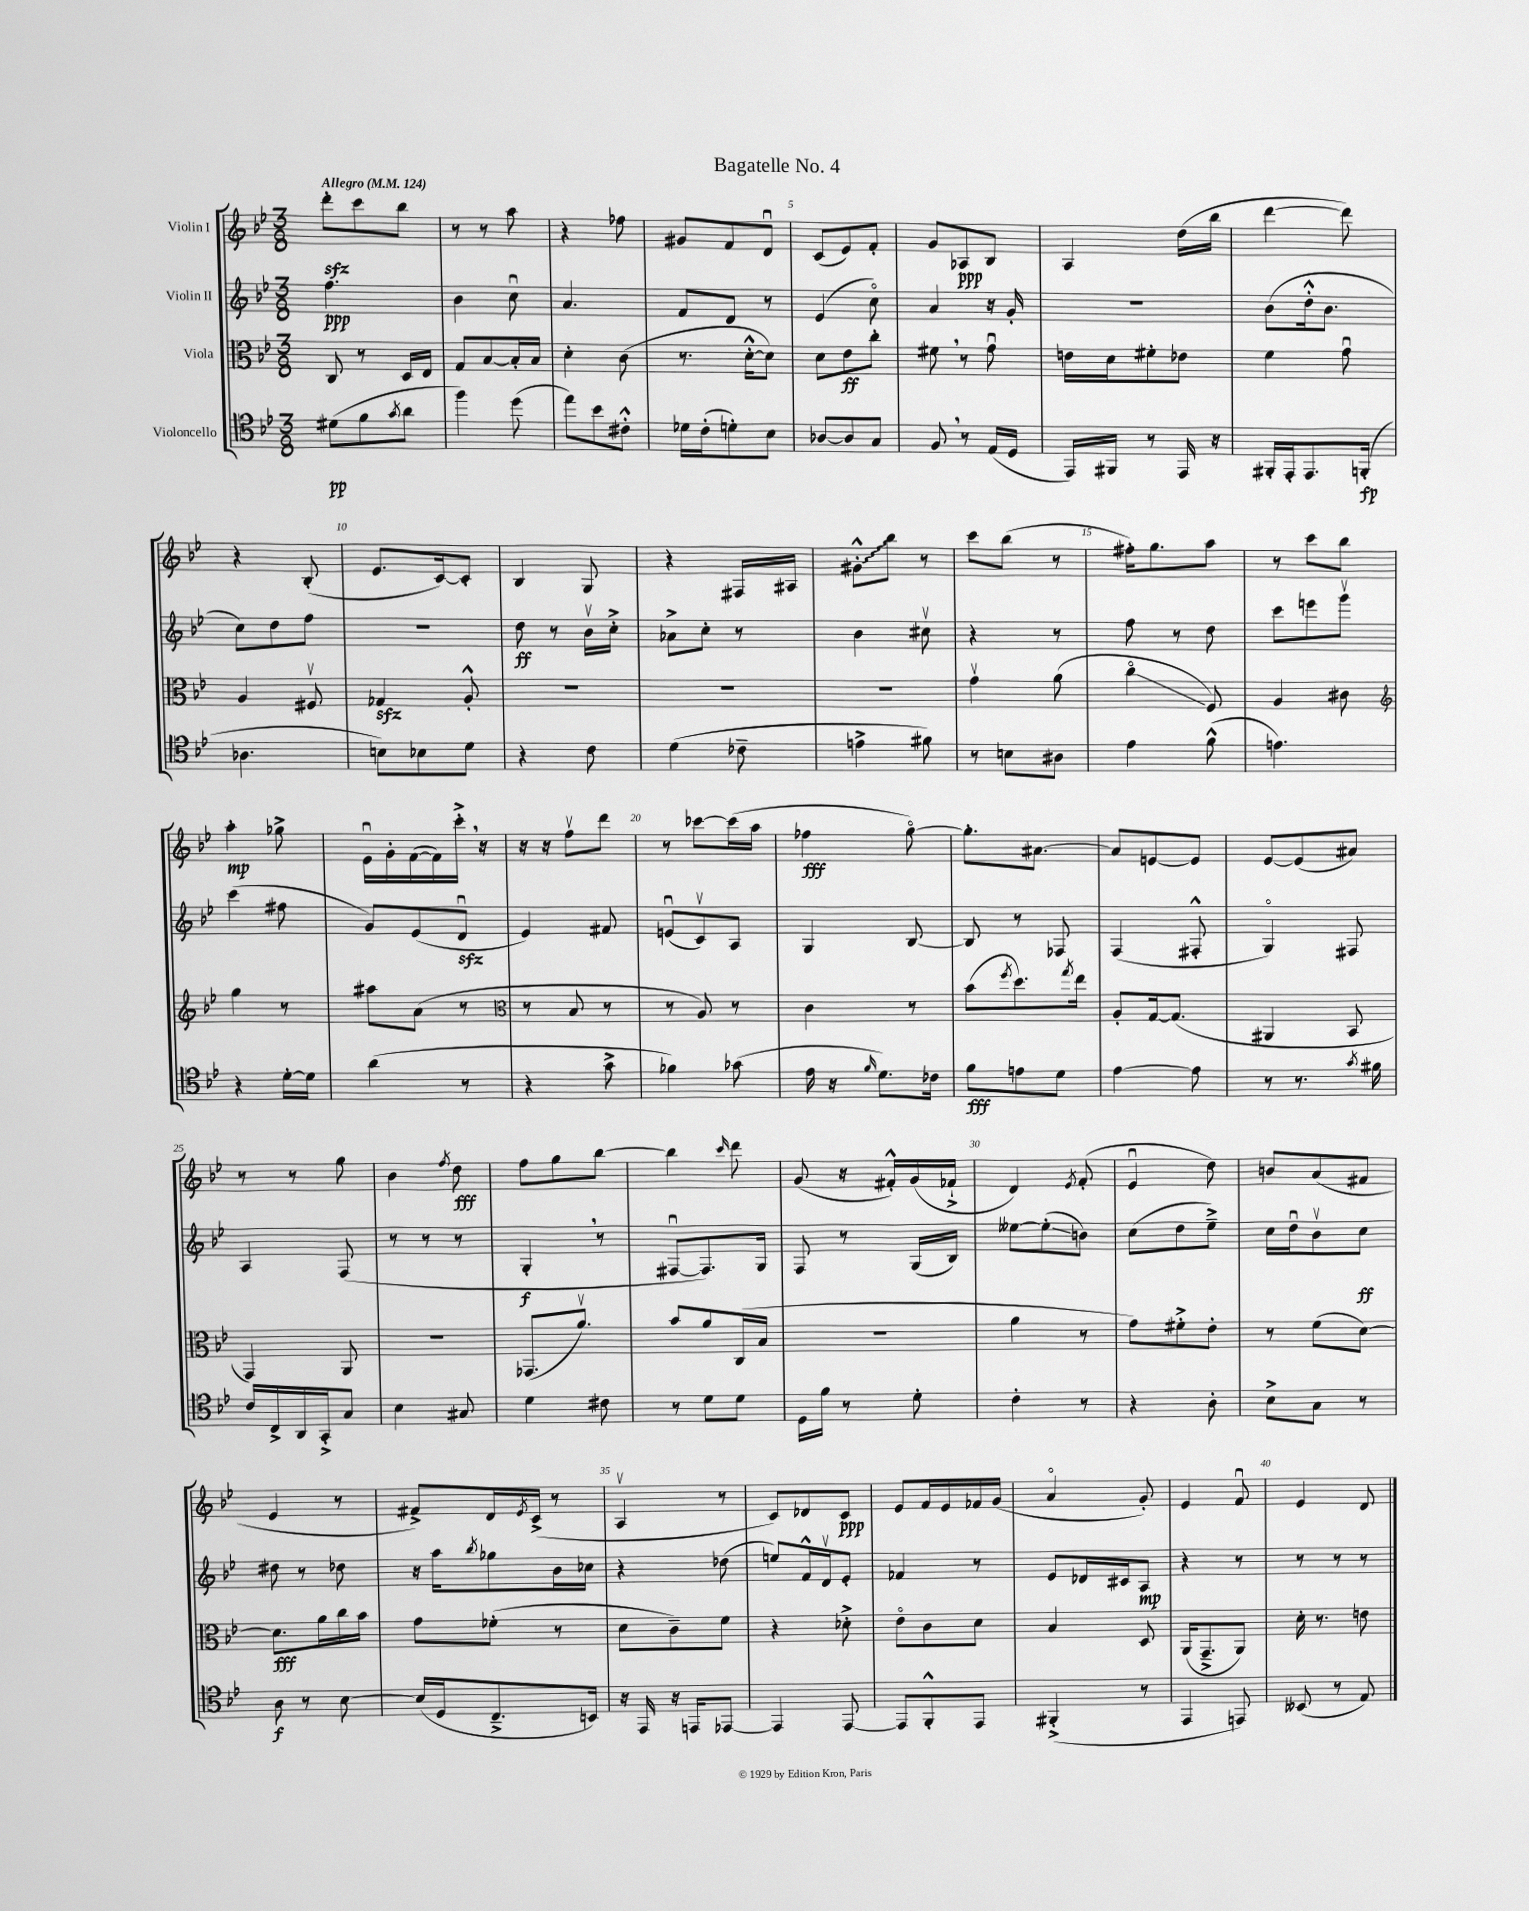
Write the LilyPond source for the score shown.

\header { title = "Bagatelle No. 4" }
<<
\new StaffGroup <<
\new Staff = "s0" \with { instrumentName = "Violin I" } {
    \clef treble \key bes \major \numericTimeSignature \time 3/8 \tempo "Allegro" 4 = 124
    d'''8-.\sfz c'''8 bes''8 |
    r8 r8 a''8 |
    r4 fes''8 |
    gis'8 f'8 d'8\downbow |
    c'8( ees'8) f'8-. |
    g'8 aes8\ppp bes8 |
    a4 d''16( bes''16 |
    d'''4~ d'''8) |
    r4 bes8-.( |
    ees'8. c'16~) c'8-. |
    bes4 g8 |
    r4 fis16 ais16 |
    \once \override Glissando.style = #'zigzag gis'8-.-^\glissando bes''8 r8 |
    c'''8 bes''8( r8 |
    fis''16-.) g''8. a''8 |
    r8 c'''8 bes''8 |
    a''4-.\mp ges''8-> |
    ees'16\downbow g'16-. f'16~( f'16) c'''16-.-> \breathe r16 |
    r16 r16 f''8\upbow d'''8 |
    r8 ces'''8~ ces'''16( a''16 |
    fes''4\fff g''8~\flageolet) |
    g''8.-. ais'8.~ |
    ais'8 e'8~ e'8 |
    ees'8~ ees'8( ais'8) |
    r8 r8 g''8 |
    bes'4 \acciaccatura { f''8 } d''8\fff |
    f''8 g''8 bes''8~ |
    bes''4 \grace { c'''16 } d'''8 |
    g'8( r16 fis'16-.-^) g'16( fes'16-!-> |
    d'4) \acciaccatura { ees'8 } f'8-.( |
    ees'4\downbow d''8) |
    b'8 a'8( fis'8 |
    ees'4 r8 |
    fis'8->) d'16 \acciaccatura { ees'8 } c'16->( r8 |
    a4\upbow r8 |
    c'8) des'8 c'8\ppp |
    ees'8 f'16 ees'16 fes'16 g'16( |
    a'4\flageolet g'8-.) |
    ees'4 f'8\downbow |
    ees'4 d'8 \bar "|." |
}
\new Staff = "s1" \with { instrumentName = "Violin II" } {
    \clef treble \key bes \major \numericTimeSignature \time 3/8
    f''4.\ppp |
    bes'4 c''8\downbow |
    a'4. |
    f'8 d'8 r8 |
    ees'4( c''8\flageolet) |
    a'4 r16 g'16-. |
    R4. |
    bes'8( d''16-.-^ bes'8. |
    c''8) d''8 f''8 |
    R4. |
    d''8\ff r8 bes'16\upbow c''16-.-> |
    aes'8-> c''8-. r8 |
    bes'4 cis''8\upbow |
    r4 r8 |
    f''8 r8 d''8 |
    c'''8 e'''8 g'''8\upbow |
    c'''4( fis''8 |
    g'8) ees'8( d'8\downbow\sfz |
    ees'4) fis'8 |
    e'8\downbow( c'8\upbow) a8 |
    g4 bes8~ |
    bes8 r8 fes8 |
    f4( fis8-.-^ |
    g4\flageolet) fis8 |
    a4 f8( |
    r8 r8 r8 |
    g4-.\f \breathe r8 |
    fis8~\downbow fis8.) g16 |
    f8 r8 g16( bes16) |
    eeses''8~ eeses''8-.\glissando( b'8) |
    c''8( d''8 ees''8--->) |
    c''16 d''16\downbow bes'8\upbow c''8\ff |
    dis''8 r8 des''8 |
    r16 a''16 \acciaccatura { bes''8 } ges''8 bes'16 ces''16 |
    r4 des''8( |
    e''8) f'16-^ d'16\upbow ees'8-. |
    fes'4 r8 |
    ees'8 des'16 cis'16 a8\mp |
    r4 r8 |
    r8 r8 r8 \bar "|." |
}
\new Staff = "s2" \with { instrumentName = "Viola" } {
    \clef alto \key bes \major \numericTimeSignature \time 3/8
    c8 r8 d16 ees16 |
    g8 bes8~ bes16-. bes16 |
    d'4-. c'8( |
    r8. d'16~-.-^ d'8) |
    d'8 ees'8\ff c''8-. |
    fis'8 \breathe r8 g'8\downbow |
    e'16 d'16 fis'8-. ees'8 |
    f'4 g'8\downbow |
    a4 fis8\upbow |
    ges4\sfz a8-.-^ |
    R4. |
    R4. |
    R4. |
    g'4\upbow a'8( |
    c''4\flageolet\glissando f8) |
    a4 cis'8 |
    \clef treble g''4 r8 |
    ais''8 a'8( r8 |
    \clef alto r8 bes8 r8 |
    r8 a8) r8 |
    c'4 r8 |
    bes'8( \acciaccatura { f''8 } d''8.) \acciaccatura { g''8 } ees''16 |
    a8-. g16~ g8.( |
    ais,4 bes,8 |
    g,4) a,8 |
    R4. |
    ges,8.( a'8.\upbow) |
    bes'8 a'8 c16( bes16 |
    R4. |
    a'4 r8 |
    g'8) fis'8-.-> ees'8-. |
    r8 f'8( d'8~) |
    d'8.\fff a'16 c''16 bes'16 |
    g'8 fes'8-.( r8 |
    d'8 c'8--) f'8 |
    r4 des'8-.-> |
    ees'8\flageolet c'8 d'8 |
    bes4 d8 |
    a,16( g,8.---> a,8) |
    d'16-. r8. e'8 \bar "|." |
}
\new Staff = "s3" \with { instrumentName = "Violoncello" } {
    \clef tenor \key bes \major \numericTimeSignature \time 3/8
    dis'8\pp( f'8 \acciaccatura { g'8 } a'8 |
    f''4) d''8( |
    ees''8) bes'8 cis'8-.-^ |
    des'16 c'16-.( d'8-.) bes8 |
    aes8~ aes8 g8 |
    f8 \breathe r8 ees16( d16 |
    ees,16) fis,16 r8 ees,16 r16 |
    fis,16-. ees,16-. ees,8. f,16-.\fp( |
    aes4. |
    b8) bes8 d'8 |
    r4 c'8 |
    d'4( ces'8-- |
    e'4-> fis'8) |
    r8 b8 ais8 |
    ees'4 f'8-^( |
    e'4.) |
    r4 d'16~-. d'16 |
    a'4( r8 |
    r4 g'8-> |
    fes'4) ges'8( |
    ees'16 r16 \grace { f'16 } d'8.) ces'16 |
    f'8\fff e'8 d'8 |
    ees'4~ ees'8 |
    r8 r8. \acciaccatura { g'8 } fis'16 |
    c'16 c16-> a,16 g,16-.-> g8 |
    bes4 gis8 |
    d'4 cis'8 |
    r8 d'8 d'8 |
    d16 f'16 r8 d'8-. |
    c'4-. r8 |
    r4 a8-. |
    bes8-> g8 r8 |
    a8\f r8 bes8~ |
    bes16( d16 c8.---> b,16) |
    r16 ees,16 r16 e,16 ees,8~ |
    ees,4 ees,8~ |
    ees,8 f,8-.-^ ees,8 |
    fis,4-.->( r8 |
    ees,4 e,8) |
    beses,8( r8 ees8) \bar "|." |
}
>>
>>
\layout { \context { \Score \override BarNumber.break-visibility = ##(#f #t #t) barNumberVisibility = #(every-nth-bar-number-visible 5) } }
